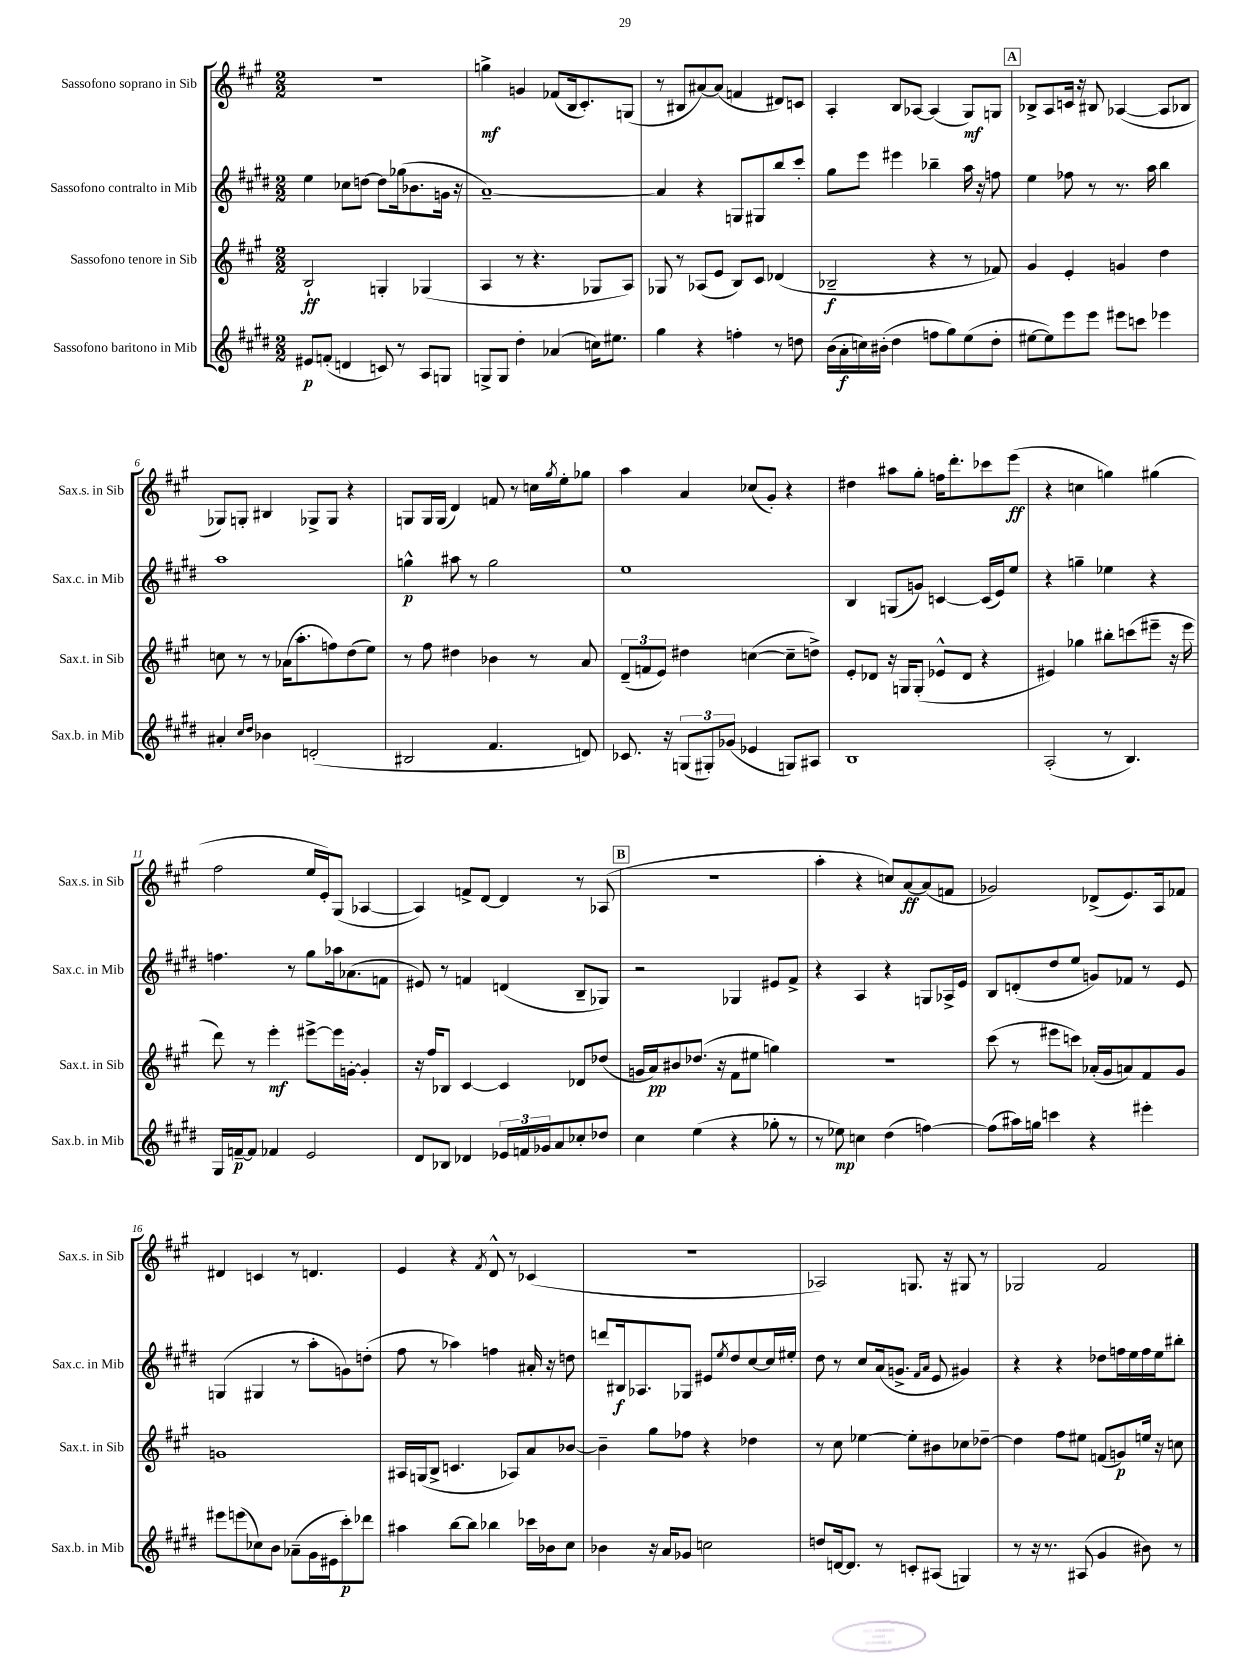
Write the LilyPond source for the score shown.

<<
\new StaffGroup <<
\new Staff = "s0" \with { instrumentName = "Sassofono soprano in Sib" shortInstrumentName = "Sax.s. in Sib" } {
    \clef treble \key a \major \numericTimeSignature \time 2/2
    r1 |
    g''4->\mf g'4 fes'8( b16 cis'8.-.) g8( |
    r8 bis8 ais'8~) ais'8( f'4 dis'8) c'8 |
    a4-. b8 aes8~ aes4( gis8\mf) g8 |
    \mark \markup { \box "A" } bes8-> a8 c'16 r16 bis8 aes4~( aes8 bes8 |
    ges8) g8-. bis4 ges8-> ges8 r4 |
    g8 g16 g16( d'4) f'8 r8 c''16 \acciaccatura { gis''8 } e''16-. ges''8 |
    a''4 a'4 ces''8( gis'8-.) r4 |
    dis''4 ais''8 gis''8-. f''16 d'''8.-. ces'''8 e'''8\ff( |
    r4 c''4 g''4) gis''4( |
    fis''2 e''16 e'16-.) gis8( aes4~ |
    aes4) f'8-> d'8~ d'4 r8 aes8( |
    \mark \markup { \box "B" } r1 |
    a''4-. r4 c''8) a'8~\ff a'8( f'8 |
    ges'2) des'8->( e'8.) a16 fes'8 |
    dis'4 c'4 r8 d'4. |
    e'4 r4 \acciaccatura { fis'8 } d'8-^ r8 ces'4( |
    R1 |
    aes2) g8. r16 gis8 r8 |
    ges2 fis'2 \bar "|." |
}
\new Staff = "s1" \with { instrumentName = "Sassofono contralto in Mib" shortInstrumentName = "Sax.c. in Mib" } {
    \clef treble \key e \major \numericTimeSignature \time 2/2
    e''4 ces''8 d''8~ d''8 ges''16( bes'8. g'16 r16 |
    a'1~--) |
    a'4 r4 g8 gis8 b''8 cis'''8-. |
    gis''8 e'''8 eis'''4 bes''4-- a''16 r16 f''8 |
    \mark \markup { \box "A" } e''4 fes''8 r8 r8. a''16 b''4 |
    a''1 |
    g''4-^\p ais''8 r8 g''2 |
    e''1 |
    b4 g8( g'8) c'4~ c'16( e'16) e''8 |
    r4 g''4-- ees''4 r4 |
    f''4. r8 gis''8 aes''16 aes'8.( f'8 |
    eis'8) r8 f'4 d'4( b8-- ges8) |
    \mark \markup { \box "B" } r2 ges4 eis'8 fis'8-> |
    r4 a4 r4 g8 aes16-> e'16 |
    b8 d'8-.( dis''8 e''8 g'8) fes'8 r8 e'8 |
    g4( gis4 r8 a''8-. g'8) d''8-.( |
    fis''8 r8 aes''4) f''4 ais'16-. r16 d''8 |
    d'''8 bis16\f aes8. ges8 eis'8 \acciaccatura { e''8 } dis''8 cis''8~ cis''16 eis''16-. |
    dis''8 r8 cis''8 a'16( g'8.-> \grace { fis'16 a'16 } e'8 gis'4) |
    r4 r4 des''8 f''16 e''16 f''16 e''16 bis''8-. \bar "|." |
}
\new Staff = "s2" \with { instrumentName = "Sassofono tenore in Sib" shortInstrumentName = "Sax.t. in Sib" } {
    \clef treble \key a \major \numericTimeSignature \time 2/2
    b2-!\ff g4-. ges4( |
    a4 r8 r4. ges8 a8) |
    ges8 r8 aes8( e'8 b8) cis'8 des'4( |
    bes2--\f r4 r8 fes'8) |
    \mark \markup { \box "A" } gis'4 e'4-. g'4 d''4 |
    c''8 r8 r8 aes'16( a''8.-. f''8) d''8( e''8) |
    r8 fis''8 dis''4 bes'4 r8 a'8 |
    \tuplet 3/2 { d'8--( f'8 e'8) } dis''4 c''4~( c''8-- d''8->) |
    e'8-. des'8 r16 g16 g8-.( ees'8-^ des'8 r4 |
    eis'4) ges''4 bis''8-. c'''8( eis'''8-- r16 eis'''16 |
    d'''8) r8 e'''4-.\mf eis'''8~-> eis'''16 g'16~-. g'4-. |
    r16 fis''16 bes8 cis'4~ cis'4 des'8 des''8( |
    \mark \markup { \box "B" } g'16 a'16\pp) bis'8 des''8.( r16 fis'8 eis''8 g''4) |
    R1 |
    cis'''8( r8 eis'''8 c'''8) aes'16-.( gis'16 a'8) fis'8 gis'8 |
    g'1 |
    ais16 g16( b8-> c'4. aes8) a'8 bes'8~ |
    bes'4-- gis''8 fes''8 r4 des''4 |
    r8 cis''8 ees''4~ ees''8-. bis'8 ces''8 des''8~-- |
    des''4 fis''8 eis''8 f'8( g'8\p) e''16 r16 c''8 \bar "|." |
}
\new Staff = "s3" \with { instrumentName = "Sassofono baritono in Mib" shortInstrumentName = "Sax.b. in Mib" } {
    \clef treble \key e \major \numericTimeSignature \time 2/2
    eis'8\p f'8-.( d'4 c'8) r8 a8 g8 |
    g8-> g8 dis''4-. aes'4( c''16) eis''8. |
    gis''4 r4 f''4-. r8 d''8 |
    b'16( a'16-.\f c''16) bis'16-.( dis''4 f''8 gis''8) e''8( dis''8-. |
    \mark \markup { \box "A" } eis''8~ eis''8) e'''8 e'''8 eis'''8 c'''8 ees'''4 |
    ais'4-. \grace { cis''16 dis''16 } bes'4 d'2-.( |
    bis2 fis'4. d'8) |
    ces'8. r16 \tuplet 3/2 { g8( gis8-.) ges'8( } ees'4 g8) ais8 |
    b1 |
    a2-.( r8 b4.) |
    gis16 f'16~--\p f'8 fes'4 e'2 |
    dis'8 bes8 des'4 \tuplet 3/2 { ees'16 f'16 ges'16 } a'8 ces''8-. des''8 |
    \mark \markup { \box "B" } cis''4 e''4( r4 ges''8-. r8 |
    r8 ees''8\mp) c''4 dis''4( f''4~) |
    f''8( ais''16) g''16 c'''4 r4 eis'''4-. |
    eis'''8 e'''8( ces''8) b'8 aes'8--( gis'16 eis'16 cis'''8-.\p) des'''8 |
    ais''4 b''8~ b''8 bes''4 ces'''16 bes'16 cis''8 |
    bes'4 r16 a'16 ges'8 c''2 |
    d''8 d'16~ d'8. r8 c'8-. ais8( g4) |
    r8 r16 r8. ais8( gis'4 bis'8) r8 \bar "|." |
}
>>
>>
